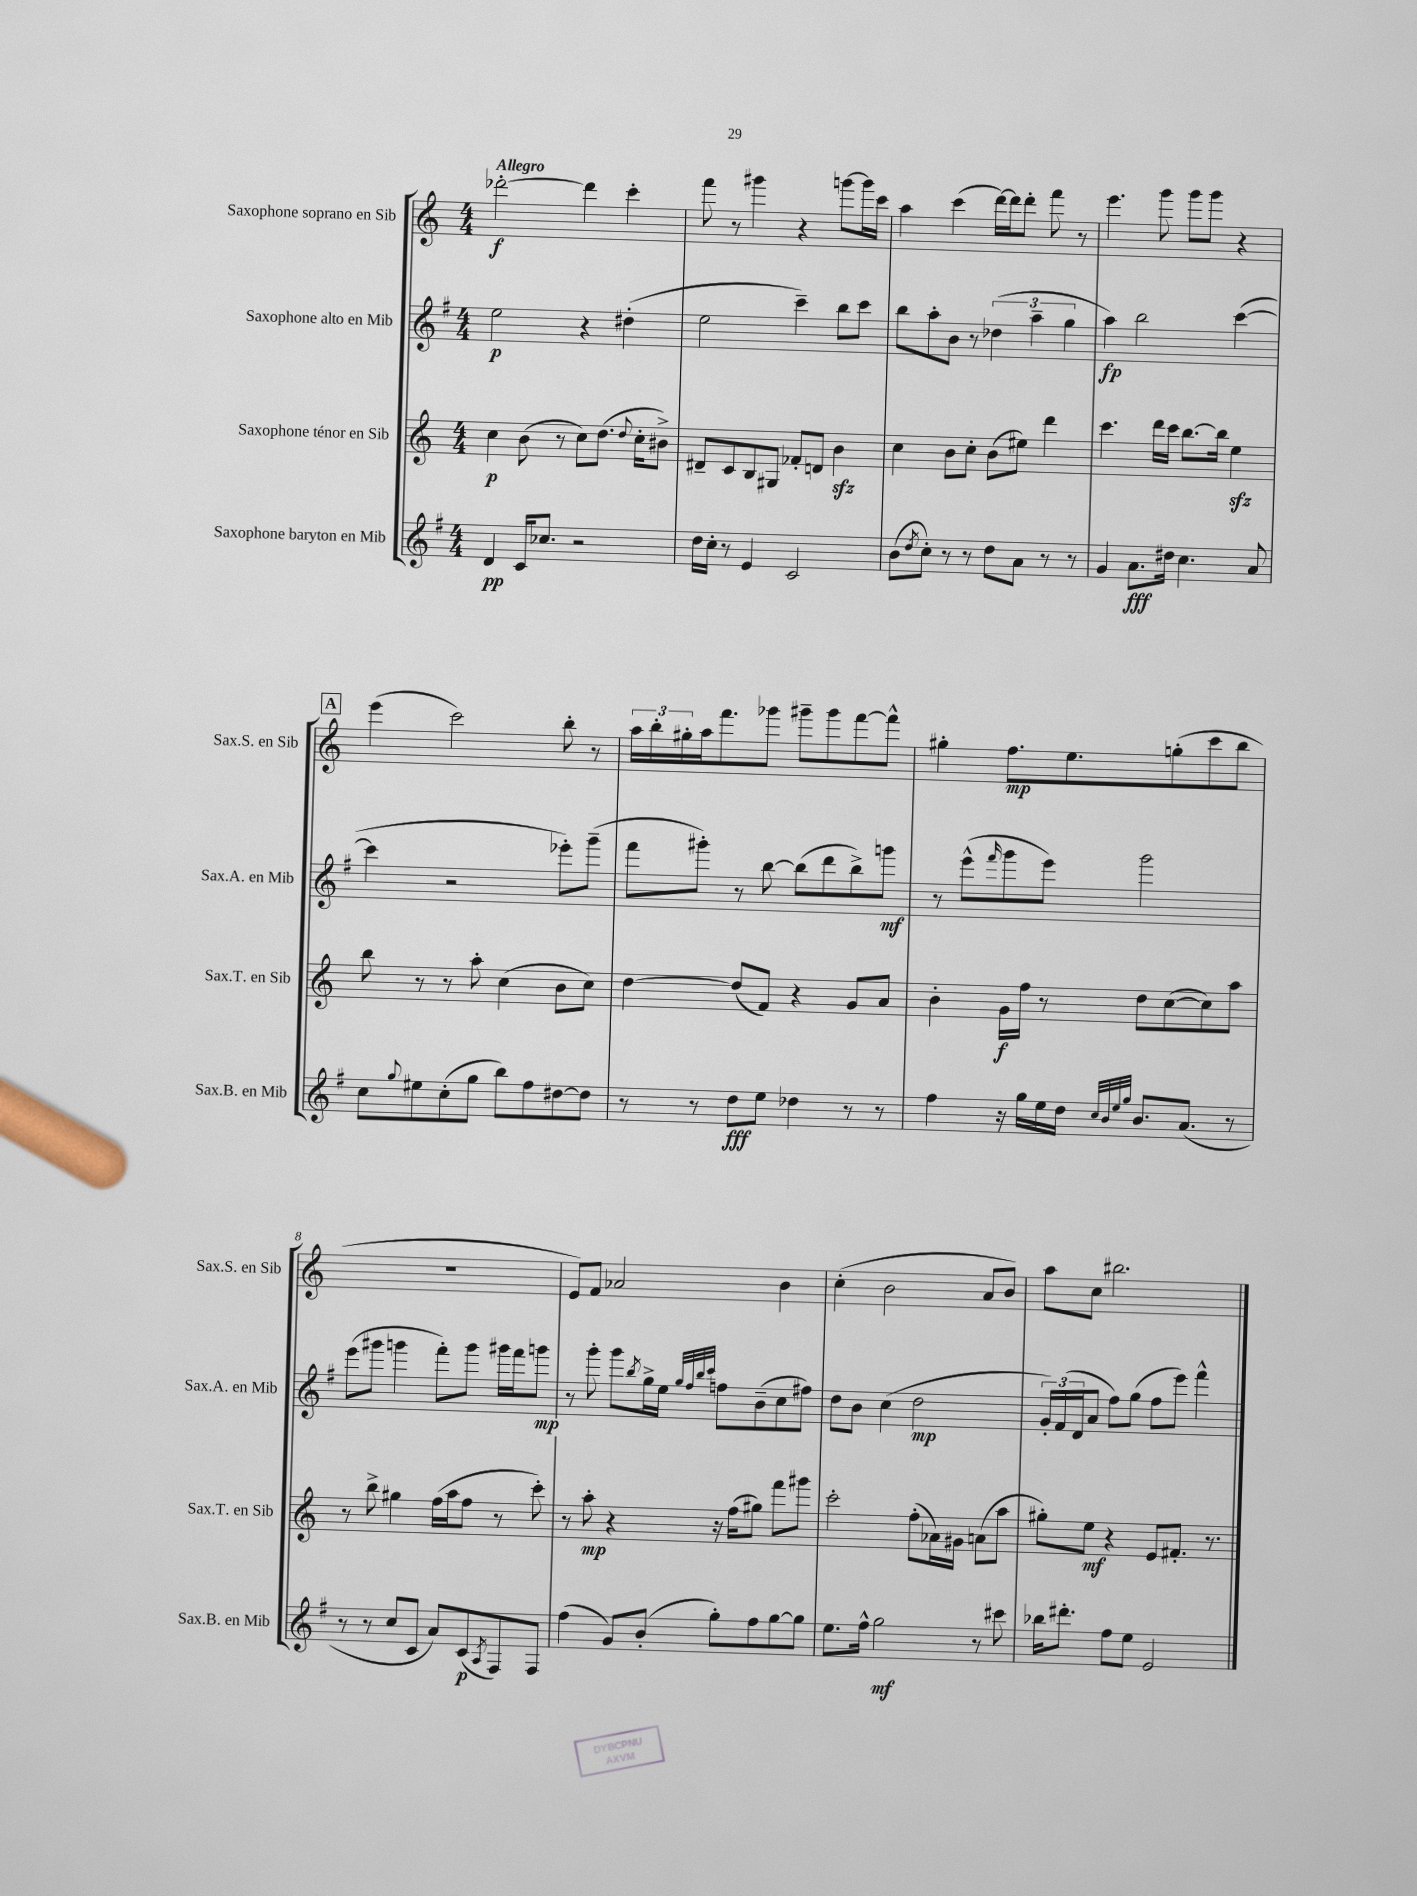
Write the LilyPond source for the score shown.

<<
\new StaffGroup <<
\new Staff = "s0" \with { instrumentName = "Saxophone soprano en Sib" shortInstrumentName = "Sax.S. en Sib" } {
    \clef treble \key c \major \numericTimeSignature \time 4/4 \tempo "Allegro"
    des'''2~-.\f des'''4 c'''4-. |
    f'''8 r8 gis'''4 r4 g'''8~ g'''16 c'''16 |
    a''4 c'''4( d'''16~) d'''16 d'''8-. f'''8 r8 |
    e'''4. g'''8 g'''8 g'''8 r4 |
    \mark \markup { \box "A" } e'''4( c'''2) b''8-. r8 |
    \tuplet 3/2 { a''16 b''16-. gis''16-. } a''16 f'''8. ges'''8 gis'''8-- gis'''8 f'''8~ f'''8-^ |
    gis''4-. f''8.\mp e''8. g''8-.( c'''8 b''8 |
    R1 |
    e'8) f'8 aes'2 b'4 |
    c''4-.( b'2 a'8 b'8) |
    a''8 c''8 bis''2. \bar "|." |
}
\new Staff = "s1" \with { instrumentName = "Saxophone alto en Mib" shortInstrumentName = "Sax.A. en Mib" } {
    \clef treble \key g \major \numericTimeSignature \time 4/4
    e''2\p r4 dis''4-.( |
    e''2 c'''4--) b''8 c'''8 |
    b''8 a''8-. b'8 r8 \tuplet 3/2 { des''4( a''4-- g''4 } |
    a''4\fp) b''2 c'''4~( |
    \mark \markup { \box "A" } c'''4 r2 ees'''8-.) g'''8--( |
    fis'''8 gis'''8-.) r8 b''8~ b''8( d'''8 b''8->) g'''8\mf |
    r8 e'''8-^( \grace { fis'''16 } g'''8 e'''8) g'''2 |
    e'''8( gis'''8 g'''4 fis'''8-.) g'''8 gis'''16 fis'''16 g'''8\mp |
    r8 g'''8-. g'''8 \acciaccatura { b''8 } g''16-> e''16 \grace { g''32 fis''32 b''32 c'''32 } f''8 b'8--( c''8 fis''8) |
    d''8 b'8 c''4( d''2\mp |
    \tuplet 3/2 { g'16-.) fis'16( d'16 } a'8 fis''8) g''8( fis''8 e'''8) fis'''4-^ \bar "|." |
}
\new Staff = "s2" \with { instrumentName = "Saxophone ténor en Sib" shortInstrumentName = "Sax.T. en Sib" } {
    \clef treble \key c \major \numericTimeSignature \time 4/4
    c''4\p b'8( r8 c''8) d''8.( \appoggiatura { d''8 } c''16-. bis'8->) |
    dis'8-- c'8 b8 gis8 fes'8-. d'8 b'4\sfz |
    c''4 b'8 c''8-. b'8( eis''8) d'''4 |
    c'''4. d'''16 c'''16 b''8.~ b''16 e''4\sfz |
    \mark \markup { \box "A" } b''8 r8 r8 a''8-. c''4( b'8 c''8) |
    d''4~ d''8( f'8) r4 g'8 a'8 |
    b'4-. g'16\f f''16 r8 d''8 c''8~( c''8) a''8 |
    r8 b''8-> gis''4 f''16( a''16 f''8 r8 c'''8-.) |
    r8 a''8-.\mp r4 r16 f''16( gis''8) f'''8 gis'''8 |
    c'''2-. f''8-.( aes'16) gis'16 a'8( a''8 |
    gis''8-.) e''8\mf r4 e'8 fis'8.-. r8. \bar "|." |
}
\new Staff = "s3" \with { instrumentName = "Saxophone baryton en Mib" shortInstrumentName = "Sax.B. en Mib" } {
    \clef treble \key g \major \numericTimeSignature \time 4/4
    d'4\pp c'16 ces''8. r2 |
    d''16 c''16-. r8 e'4 c'2 |
    b'8( \acciaccatura { d''8 } c''8-.) r8 r8 d''8 a'8 r8 r8 |
    g'4 a'8.\fff dis''16 c''4. a'8 |
    \mark \markup { \box "A" } c''8 \appoggiatura { g''8 } eis''8 c''8-.( g''8 b''8) fis''8 dis''8~ dis''8 |
    r8 r8 d''8\fff e''8 des''4 r8 r8 |
    fis''4 r16 g''16 e''16 d''16 \grace { c''32 b'32 e''32 g''32 } b'8. a'8.( r8 |
    r8 r8 c''8 c'8 a'8) c'8\p( \acciaccatura { a8 } fis8) fis8 |
    fis''4( g'8) b'8-.( g''8-.) fis''8 g''8~ g''8 |
    e''8. fis''16-^ g''2\mf r8 cis'''8 |
    bes''16 dis'''8.-. fis''8 e''8 e'2 \bar "|." |
}
>>
>>
